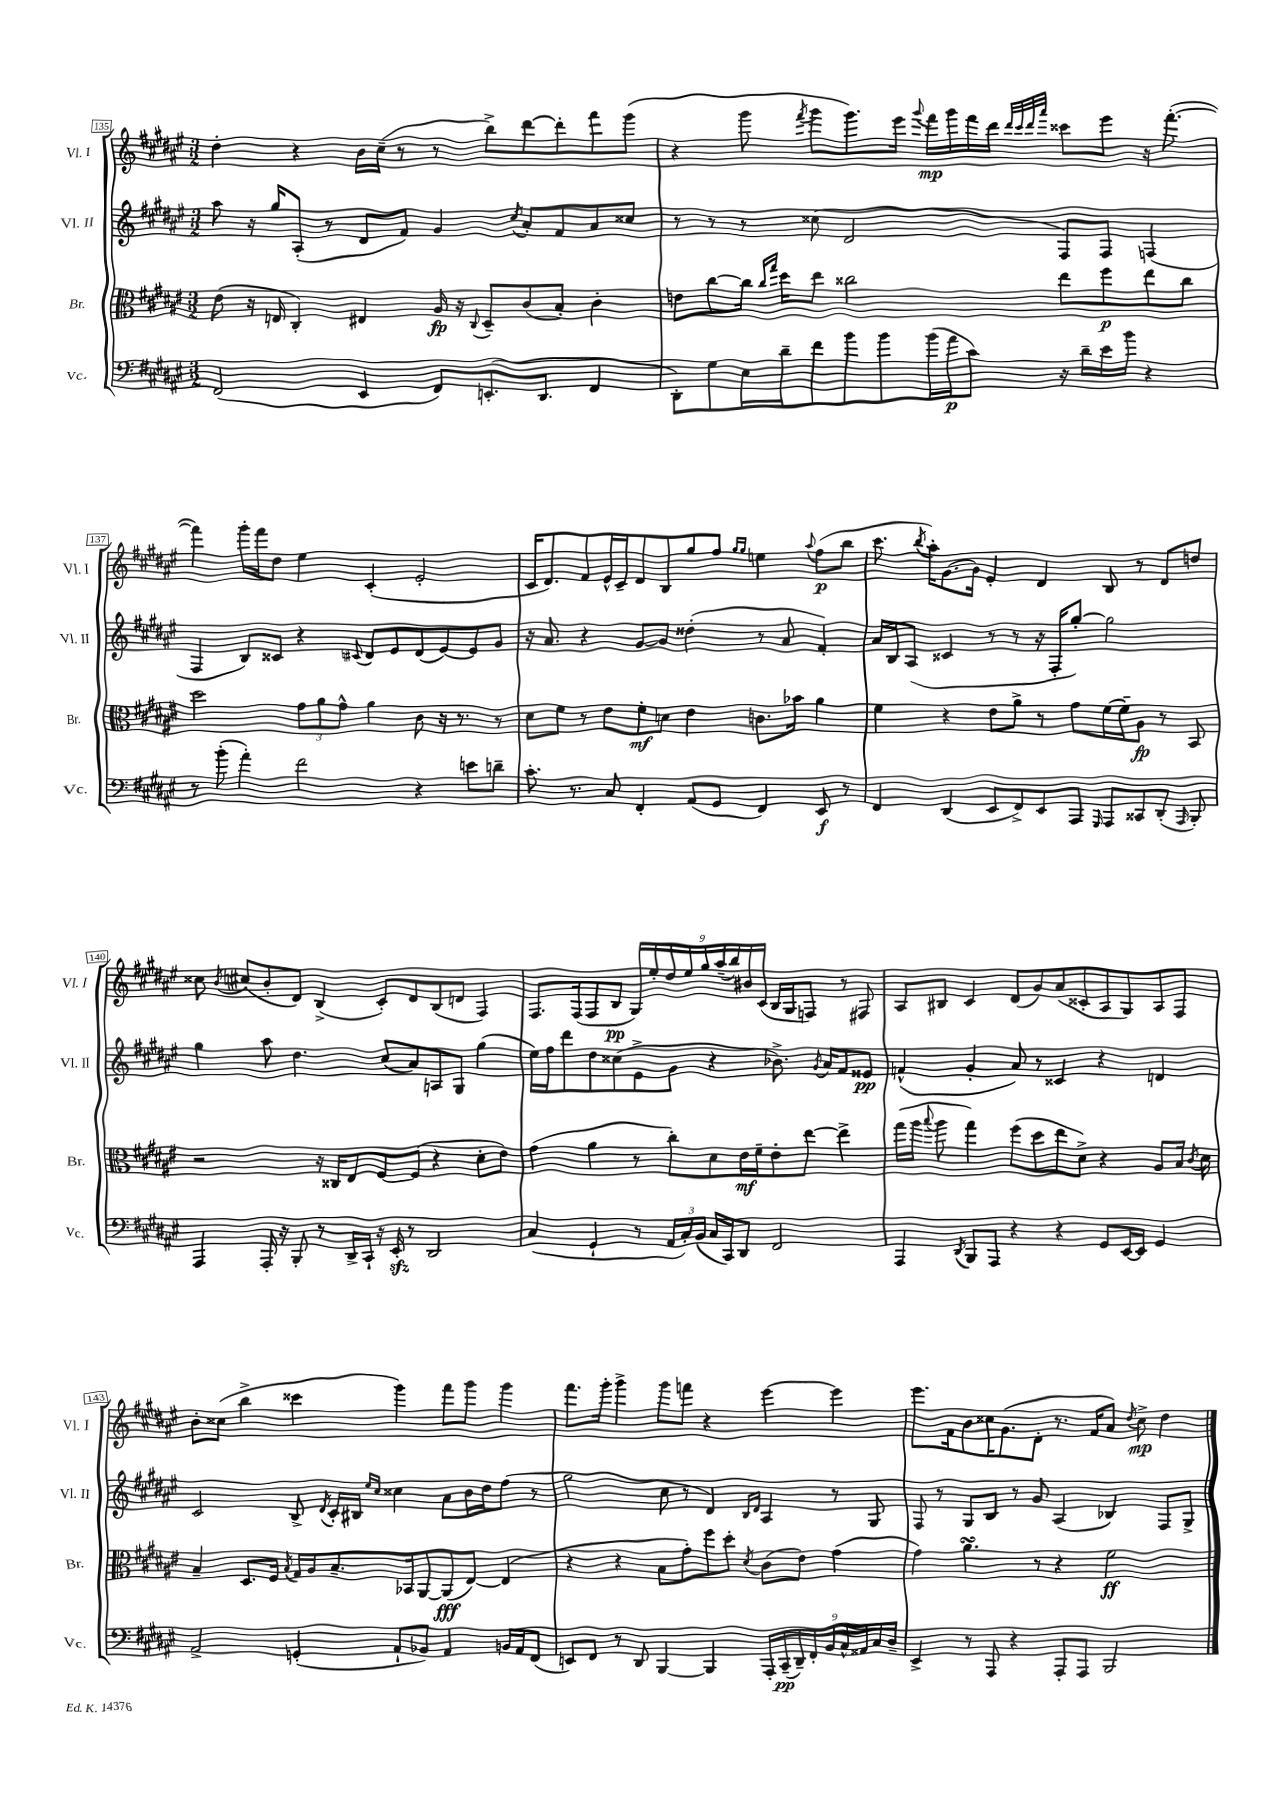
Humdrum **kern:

**kern	**dynam	**kern	**dynam	**kern	**dynam	**kern	**dynam
*part4	*part4	*part3	*part3	*part2	*part2	*part1	*part1
*staff4	*staff4	*staff3	*staff3	*staff2	*staff2	*staff1	*staff1
*I"Vc.	*	*I"Br.	*	*I"Vl. II	*	*I"Vl. I	*
*I'Vc.	*	*I'Br.	*	*I'Vl. II	*	*I'Vl. I	*
*clefF4	*	*clefC3	*	*clefG2	*	*clefG2	*
*k[f#c#g#d#a#e#]	*	*k[f#c#g#d#a#e#]	*	*k[f#c#g#d#a#e#]	*	*k[f#c#g#d#a#e#]	*
*M3/2	*	*M3/2	*	*M3/2	*	*M3/2	*
=135	=135	=135	=135	=135	=135	=135	=135
(2FF#/	.	(8e#\	.	8aa#\	.	4dd#'\	.
.	.	16r	.	16r	.	.	.
.	.	16En/	.	16gg#/KL	.	.	.
.	.	4C#'/)	.	(8A#'/J	.	4r	.
.	.	.	.	8r	.	.	.
4EE#/	.	4E#X/	.	8d#/L	.	16b\LL	.
.	.	.	.	.	.	(16cc#~\JJ	.
.	.	.	.	8f#/J)	.	8r	.
8FF#/L)	.	16A#/	fp	4g#/	.	8r	.
.	.	16r	.	.	.	.	.
.	.	8qqC#/	.	.	.	.	.
(8.EEn'/	.	8D#~/L	.	.	.	8bb^\L)	.
.	.	.	.	8qcc#/	.	.	.
.	.	(8c#/	.	8a#'/L	.	[8ddd#\	.
8.DD#/J	.	.	.	.	.	.	.
.	.	8B'/J)	.	8f#/	.	8ddd#'\]	.
4FF#/	.	4c#'\	.	8a#/	.	8fff#\	.
.	.	.	.	8cc##X/J	.	(8ggg#\J	.
=136	=136	=136	=136	=136	=136	=136	=136
8DD#'\L)	.	8en\L	.	8r	.	4r	.
8G#\	.	[8cc#\	.	8r	.	.	.
16E#\L	.	16cc#\Jk]	.	8r	.	8ggg#\	.
.	.	16qqcc#/LL	.	.	.	.	.
.	.	16qqgg#/JJ	.	.	.	.	.
16d#~\J	.	16dd#\KL	.	.	.	.	.
.	.	.	.	.	.	8qfff#/	.
8f#\	.	8ee#\J	.	(8cc##X\	.	8ggg#\L	.
8b\	.	2cc##X\	.	2d#/	.	8.ggg#\)	.
8b\	.	.	.	.	.	.	.
.	.	.	.	.	.	16eee#\Jk	.
.	.	.	.	.	.	8qqggg#/	.
(16b\L	.	.	.	.	.	16fff#\LL	mp
16a#\J	p	.	.	.	.	16ggg#\	.
8c#\J)	.	.	.	.	.	16fff#\	.
.	.	.	.	.	.	16ddd#\JJ	.
.	.	.	.	.	.	32qqddd#/LLL	.
.	.	.	.	.	.	32qqccc#/	.
.	.	.	.	.	.	32qqddd#/	.
.	.	.	.	.	.	32qqaaa#/JJJ	.
16r	.	8ee#\L	.	8F#/L)	.	8ccc##X\L	.
16d#~\LL	.	.	.	.	.	.	.
16e#\	.	8ff#\	p	8F#/J	.	8eee#\J	.
16b\JJ	.	.	.	.	.	.	.
4r	.	8ee#\	.	(4Fn/	.	16r	.
.	.	.	.	.	.	([8.fff#'\	.
.	.	8cc##\J	.	.	.	.	.
!!LO:LB:g=z
=137	=137	=137	=137	=137	=137	=137	=137
8r	.	2dd#\	.	4F#/	.	4fff#\])	.
(8b'\	.	.	.	.	.	.	.
4a#'\)	.	.	.	8B/L)	.	16ggg#'\LL	.
.	.	.	.	.	.	16fff#\J	.
.	.	.	.	8c##X/J	.	8dd#\J	.
2f#\	.	12g#\L	.	4r	.	4ee#\	.
.	.	12a#\	.	.	.	.	.
.	.	12g#^^\J	.	.	.	.	.
.	.	.	.	8qqc#X/	.	.	.
.	.	4a#\	.	8d#/L	.	(4c#'/	.
.	.	.	.	8e#/	.	.	.
4r	.	8c#\	.	(8d#/	.	2e#'/	.
.	.	16r	.	[8e#/)	.	.	.
.	.	8.r	.	.	.	.	.
8en\L	.	.	.	8e#/]	.	.	.
8dn~\J	.	8r	.	8g#/J	.	.	.
=138	=138	=138	=138	=138	=138	=138	=138
8.c#'\	.	8d#\L	.	16r	.	16c#/KL	.
.	.	.	.	8.a#/	.	8.d#/)	.
.	.	8f#\J	.	.	.	.	.
8.r	.	.	.	.	.	.	.
.	.	8r	.	4r	.	8f#/	.
8C#/	.	8e#\L	.	.	.	16e#^^/L	.
.	.	.	.	.	.	16c#~/J	.
4FF#'/	.	8f#'\	mf	[8g#/L	.	8d#/	.
.	.	8dn\J	.	8g#/J]	.	8B/	.
(8AA#/L	.	4e#\	.	(4dd##X'\	.	8gg#/	.
8GG#/J	.	.	.	.	.	8ff#/J	.
.	.	.	.	.	.	16qqgg#/LL	.
.	.	.	.	.	.	16qqgg#/JJ	.
4FF#/)	.	8.cn\L	.	8r	.	4een\	.
.	.	.	.	8a#/	.	.	.
.	.	16b-X\Jk	.	.	.	.	.
.	.	.	.	.	.	8qqaa#/	.
8EE#/	f	4a#\	.	4f#'/)	.	(8ff#\L	p
8r	.	.	.	.	.	8bb\J	.
=139	=139	=139	=139	=139	=139	=139	=139
4FF#/	.	4f#\	.	16a#/LL	.	8.ccc#\	.
.	.	.	.	16B/J	.	.	.
.	.	.	.	(8A#/J	.	.	.
.	.	.	.	.	.	8qbb/	.
.	.	.	.	.	.	16aa#'\KL)	.
(4DD#/	.	4r	.	4c##X/	.	[8.g#\	.
.	.	.	.	.	.	16g#\Jk]	.
8EE#/L	.	8e#\L	.	8r	.	4e#'/	.
8FF#^/)	.	8a#^\J	.	8r	.	.	.
8EE#/	.	8r	.	16r	.	4d#/	.
.	.	.	.	16F#'/KL	.	.	.
8AAA#/J	.	8g#\L	.	[8gg#'/J)	.	.	.
16qqGGG#/	.	.	.	.	.	.	.
8AAA#/L	.	[16f#\L	.	2gg#\]	.	8B/	.
.	.	16f#~\J]	.	.	.	.	.
8CC##X/	.	8A#\J	fp	.	.	8r	.
(8DD#'/J	.	8r	.	.	.	8d#/L	.
16qqAAA#/	.	.	.	.	.	.	.
8BBB'/)	.	8BB/	.	.	.	8ddn/J	.
!!LO:LB:g=z
=140	=140	=140	=140	=140	=140	=140	=140
4AAA#/	.	2r	.	4gg#\	.	8cc##X\	.
.	.	.	.	.	.	8qb/	.
.	.	.	.	.	.	(8cc#X/L	.
16AAA#'/	.	.	.	8aa#\	.	8b'/	.
16r	.	.	.	.	.	.	.
8BBB'/	.	.	.	4.dd#\	.	8d#/J)	.
8r	.	16r	.	.	.	(4B^/	.
.	.	16C##X/KL	.	.	.	.	.
16DD#^/LL	.	8E#/	.	.	.	.	.
16CC#`/JJ	.	.	.	.	.	.	.
16r	.	[8F#/	.	(8cc#/L	.	8c#'/L)	.
16EE#zz'/	.	.	.	.	.	.	.
8r	.	(8F#/J]	.	8a#/)	.	8d#/	.
2DD#/	.	4r	.	8An/	.	(8B/	.
.	.	.	.	8G#/J	.	8dn/J	.
.	.	8d#'\L	.	(4gg#\	.	4F#/)	.
.	.	8e#\J)	.	.	.	.	.
=141	=141	=141	=141	=141	=141	=141	=141
(4C#/	.	(4g#\	.	16ee#\LL)	.	8.F#/L	.
.	.	.	.	16ff#\J	.	.	.
.	.	.	.	8ddd#\	.	.	.
.	.	.	.	.	.	(16F#/k	.
4GG#`/	.	4a#\	.	8dd#\	.	8F#/	.
.	.	.	.	(8cc##X\	.	8B/J	pp
8r	.	8r	.	8e#^\	.	18G#/LL)	.
.	.	.	.	.	.	18ee#'/	.
.	.	.	.	.	.	18dd#/	.
24AA#/LL	.	8cc#'\L)	.	8g#\J	.	.	.
24C#'/)	.	.	.	.	.	18ee#/	.
(24BB/JJ	.	.	.	.	.	.	.
.	.	.	.	.	.	18gg#/	.
16C#/LL	.	8d#\	.	4r	.	.	.
.	.	.	.	.	.	(18aa#~/	.
16CC#/J)	.	.	.	.	.	.	.
.	.	.	.	.	.	18bb/)	.
8DD#/J	.	16e#\L	mf	.	.	.	.
.	.	.	.	.	.	18b#X/	.
.	.	16f#~\J	.	.	.	.	.
.	.	.	.	.	.	(18c#/JJ	.
2FF#/	.	8e#'\	.	8.b-X^\)	.	16B/LL	.
.	.	.	.	.	.	16G#/J	.
.	.	[8ee#\J	.	.	.	8Fn/J)	.
.	.	.	.	8qg#/	.	.	.
.	.	.	.	16a#/KL	.	.	.
.	.	4ee#^\]	.	8f#/	.	8r	.
.	.	.	.	8e##X/J	pp	8F#X/	.
=142	=142	=142	=142	=142	=142	=142	=142
4AAA#/	.	(16gg#\LL	.	(4fn^^/	.	8A#/L	.
.	.	16aa#\JJ	.	.	.	.	.
.	.	8qqbb/	.	.	.	.	.
.	.	8aa#\	.	.	.	8B#X/J	.
8qDD#/	.	.	.	.	.	.	.
8BBB/L	.	4gg#\)	.	4g#'/	.	4c#/	.
8AAA#/J	.	.	.	.	.	.	.
4r	.	(8ff#\L	.	8a#/)	.	(8d#/L	.
.	.	8dd#\	.	8r	.	8g#/)	.
4r	.	8ee#\	.	4c##X/	.	(8a#/	.
.	.	8d#^\J)	.	.	.	8c##X'/	.
8GG#/L	.	4r	.	4r	.	8A#/	.
[16EE#/L	.	.	.	.	.	8G#/)	.
16EE#/JJ]	.	.	.	.	.	.	.
4GG#/	.	8A#/L	.	4dn/	.	8A#/	.
.	.	16B/Jk	.	.	.	8F#/J	.
.	.	8qc#/	.	.	.	.	.
.	.	16d#\	.	.	.	.	.
!!LO:LB:g=z
=143	=143	=143	=143	=143	=143	=143	=143
2AA#^/	.	4B~/	.	2c#/	.	8b'\L	.
.	.	.	.	.	.	(8cc##X\J	.
.	.	8.D#/L	.	.	.	4bb^\	.
.	.	16F#/Jk	.	.	.	.	.
.	.	8qB/	.	.	.	.	.
(4GGn'/	.	16G#/LL	.	8B^/	.	4ccc##X\	.
.	.	16A#/J	.	.	.	.	.
.	.	.	.	8qd#/	.	.	.
.	.	8.B~/	.	16c#'/LL	.	.	.
.	.	.	.	16B#X/JJ	.	.	.
.	.	.	.	16qqee#/LL	.	.	.
.	.	.	.	16qqcc#/JJ	.	.	.
8AA#`/L	.	.	.	4cc##X\	.	4ggg#\)	.
.	.	16BB-X/k	.	.	.	.	.
8BB-X/J)	.	[8AA#/	.	.	.	.	.
4AA#/	.	(8AA#/]	fff	8a#\L	.	8fff#\L	.
.	.	[8E#/J)	.	16b\L	.	8ggg#\J	.
.	.	.	.	16dd#\J	.	.	.
16BBn/LL	.	(4E#/]	.	(8ff#\J	.	4ggg#\	.
16AA#/J	.	.	.	.	.	.	.
(8FF#/J	.	.	.	8r	.	.	.
=144	=144	=144	=144	=144	=144	=144	=144
8EEn/L)	.	4r	.	2gg#\	.	8.fff#\L	.
8FF#/J	.	.	.	.	.	.	.
.	.	.	.	.	.	16ggg#'\Jk	.
8r	.	4r	.	.	.	4ggg#^\	.
8DD#/	.	.	.	.	.	.	.
[4BBB/	.	8B\L	.	8cc#\	.	8ggg#\L	.
.	.	8g#'\)	.	8r	.	8fffn\J	.
4BBB/]	.	8ff#\	.	4d#/)	.	4r	.
.	.	8dd#'\J	.	.	.	.	.
.	.	.	.	16qqB/LL	.	.	.
.	.	8qd#/	.	16qqd#/JJ	.	.	.
18AAA#'/LL	.	(8c#\L	.	4A#/	.	[4eee#\	.
(18CC#~/	pp	.	.	.	.	.	.
18DD#~/)	.	.	.	.	.	.	.
.	.	8e#\J)	.	.	.	.	.
18FF#'/	.	.	.	.	.	.	.
18BB/	.	.	.	.	.	.	.
.	.	(4g#\	.	8r	.	4eee#\]	.
18C#^^/	.	.	.	.	.	.	.
18AA##X/	.	.	.	.	.	.	.
.	.	.	.	8G#/	.	.	.
18C#/	.	.	.	.	.	.	.
18D#~/JJ	.	.	.	.	.	.	.
=145	=145	=145	=145	=145	=145	=145	=145
4EE#^/	.	4g#\)	.	8F#/	.	8.eee#\L	.
.	.	.	.	8r	.	.	.
.	.	.	.	.	.	16f#\k	.
8r	.	4.a#sSsS\	.	8G#/L	.	8b\	.
8AAA#/	.	.	.	8B/J	.	16cc##X\K	.
.	.	.	.	.	.	(8.g#\	.
4r	.	.	.	8r	.	.	.
.	.	8r	.	8g#/	.	8d#'\J	.
8AAA#'/L	.	4r	.	(4A#/	.	8.r	.
8AAA#/J	.	.	.	.	.	.	.
.	.	.	.	.	.	16f#/KL	.
2BBB/	.	2f#\	ff	4B-X/)	.	8a#/J)	.
.	.	.	.	.	.	8qdd#/	.
.	.	.	.	.	.	8cc##^\	mp
.	.	.	.	8F#/L	.	4dd#\	.
.	.	.	.	8G#^/J	.	.	.
==	==	==	==	==	==	==	==
*-	*-	*-	*-	*-	*-	*-	*-
